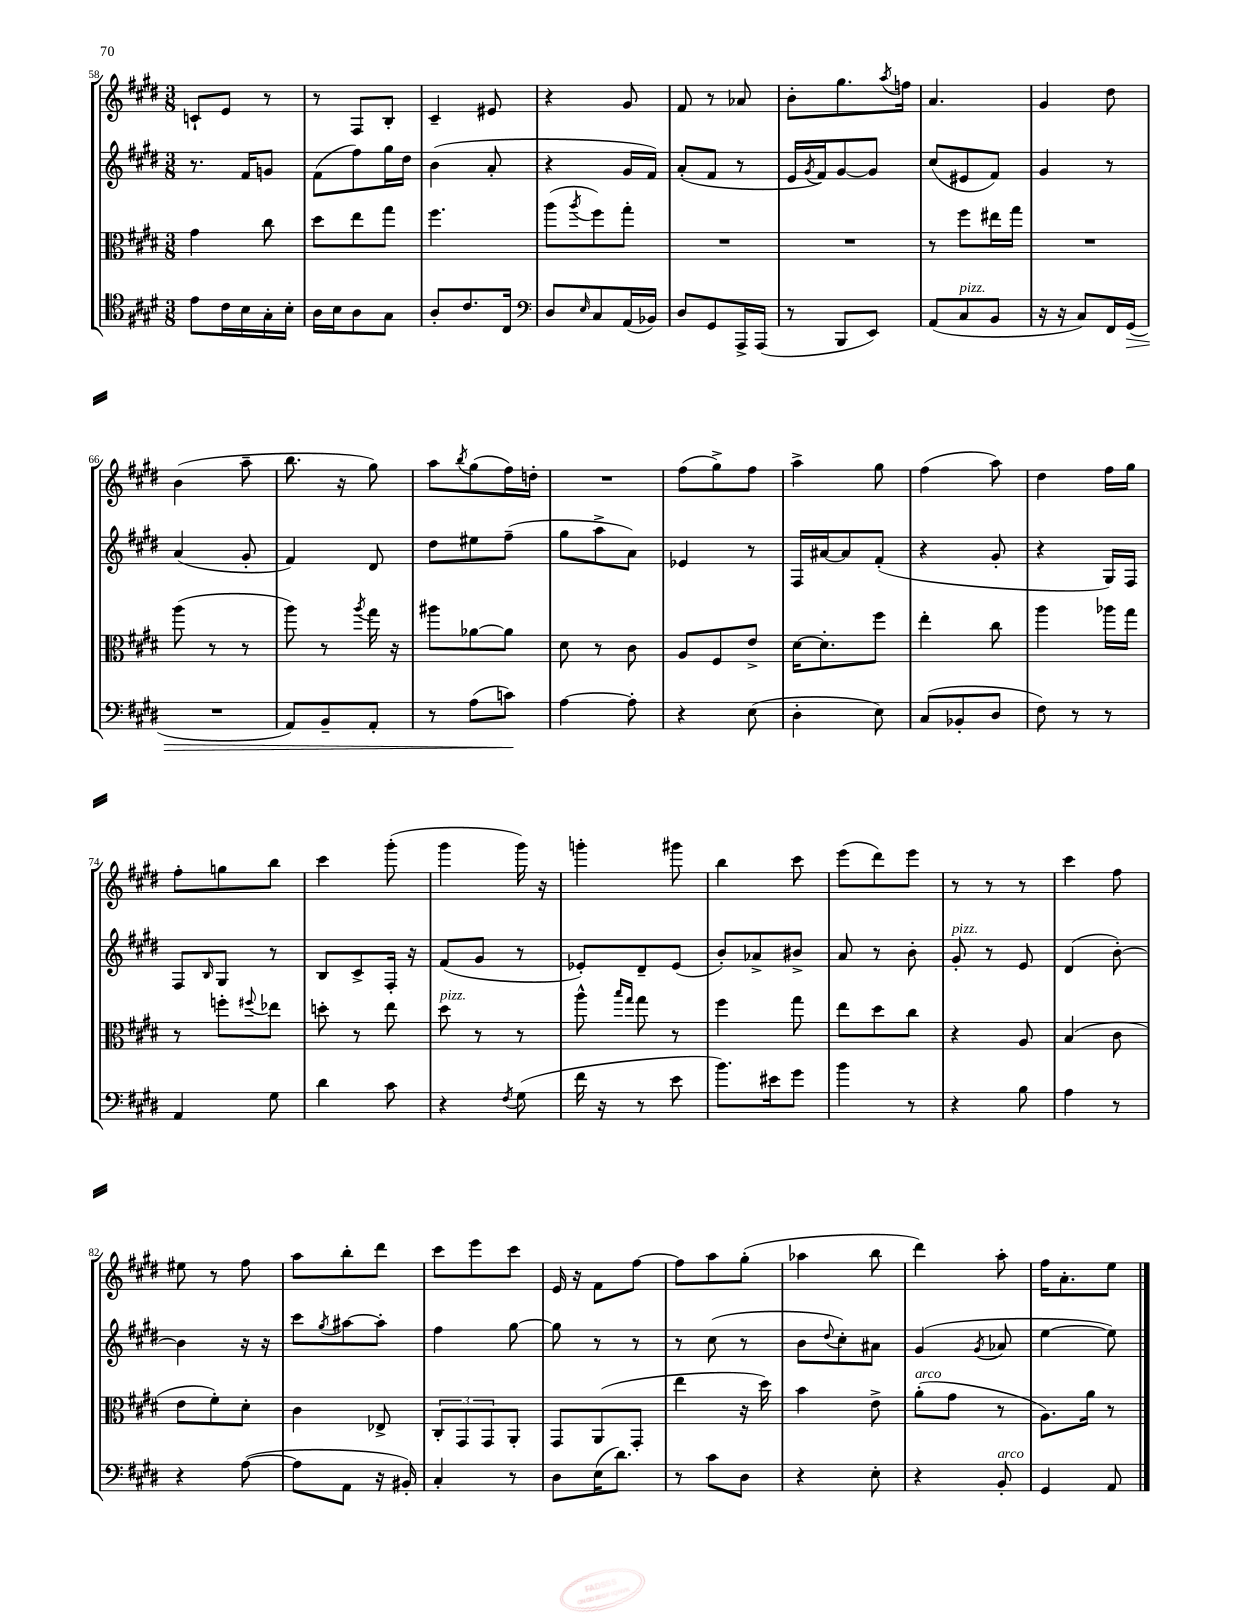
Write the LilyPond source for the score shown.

<<
\new StaffGroup <<
\new Staff = "s0" {
    \clef treble \key e \major \numericTimeSignature \time 3/8
    c'8-! e'8 r8 |
    r8 fis8 b8-. |
    cis'4-- eis'8 |
    r4 gis'8 |
    fis'8 r8 aes'8 |
    b'8-. gis''8. \acciaccatura { a''8 } f''16 |
    a'4. |
    gis'4 dis''8 |
    b'4( a''8-- |
    b''8. r16 gis''8) |
    a''8 \acciaccatura { b''8 } gis''8( fis''16) d''16-. |
    R4. |
    fis''8( gis''8->) fis''8 |
    a''4-> gis''8 |
    fis''4( a''8) |
    dis''4 fis''16 gis''16 |
    fis''8-. g''8 b''8 |
    cis'''4 gis'''8-.( |
    gis'''4 gis'''16) r16 |
    g'''4-. gis'''8 |
    b''4 cis'''8 |
    e'''8( dis'''8) e'''8 |
    r8 r8 r8 |
    cis'''4 fis''8 |
    eis''8 r8 fis''8 |
    a''8 b''8-. dis'''8 |
    cis'''8 e'''8 cis'''8 |
    e'16 r16 fis'8 fis''8~ |
    fis''8 a''8 gis''8-.( |
    aes''4 b''8 |
    dis'''4) a''8-. |
    fis''16 a'8.-. e''8 \bar "|." |
}
\new Staff = "s1" {
    \clef treble \key e \major \numericTimeSignature \time 3/8
    r8. fis'16 g'8 |
    fis'8( fis''8) gis''16 dis''16 |
    b'4( a'8-. |
    r4 gis'16 fis'16) |
    a'8-.( fis'8 r8 |
    e'16 \acciaccatura { gis'8 } fis'16) gis'8~ gis'8 |
    cis''8( eis'8 fis'8) |
    gis'4 r8 |
    a'4( gis'8-. |
    fis'4) dis'8 |
    dis''8 eis''8 fis''8--( |
    gis''8 a''8-> a'8) |
    ees'4 r8 |
    fis16 ais'16~ ais'8 fis'8-.( |
    r4 gis'8-. |
    r4 gis16) fis16 |
    fis8 \grace { b16 } gis8 r8 |
    b8 cis'8-> fis16-. r16 |
    fis'8( gis'8 r8 |
    ees'8-.) dis'8-- ees'8( |
    b'8-.) aes'8-> bis'8-> |
    a'8 r8 b'8-. |
    gis'8-.^\markup { \italic "pizz." } r8 e'8 |
    dis'4( b'8~-.) |
    b'4 r16 r16 |
    cis'''8 \acciaccatura { gis''8 } ais''8~ ais''8-. |
    fis''4 gis''8~ |
    gis''8 r8 r8 |
    r8 cis''8( r8 |
    b'8 \appoggiatura { dis''8 } cis''8-.) ais'8 |
    gis'4( \acciaccatura { gis'8 } aes'8 |
    e''4~ e''8) \bar "|." |
}
\new Staff = "s2" {
    \clef alto \key e \major \numericTimeSignature \time 3/8
    gis'4 cis''8 |
    dis''8 e''8 gis''8 |
    fis''4. |
    a''8( \acciaccatura { a''8 } fis''8) gis''8-. |
    R4. |
    R4. |
    r8 fis''8 eis''16 gis''16 |
    R4. |
    a''8( r8 r8 |
    a''8) r8 \acciaccatura { a''8 } gis''16 r16 |
    ais''8 aes'8~ aes'8 |
    dis'8 r8 cis'8 |
    a8 fis8 e'8-> |
    dis'16~ dis'8.-. fis''8 |
    e''4-. cis''8 |
    a''4 aes''16 gis''16 |
    r8 f''8-. \appoggiatura { fis''8 } ees''8 |
    d''8-. r8 e''8 |
    dis''8^\markup { \italic "pizz." } r8 r8 |
    a''8-^ \grace { b''16 gis''16 } gis''8 r8 |
    fis''4 gis''8 |
    e''8 dis''8 cis''8 |
    r4 a8 |
    b4( cis'8 |
    e'8 fis'8-.) dis'8-. |
    cis'4 ees8-> |
    \tuplet 3/2 { cis8-. gis,8 gis,8 } a,8-. |
    gis,8 a,8( gis,8-. |
    e''4 r16 dis''16) |
    b'4 e'8-> |
    a'8-.^\markup { \italic "arco" }( gis'8 r8 |
    a8.) a'16 r8 \bar "|." |
}
\new Staff = "s3" {
    \clef tenor \key e \major \numericTimeSignature \time 3/8
    e'8 cis'16 b16 gis16-. b16-. |
    a16 b16 a8 gis8 |
    a8-. cis'8. cis16 |
    \clef bass dis8 \grace { e16 } cis8 a,16( bes,16) |
    dis8 gis,8 a,,16-> a,,16( |
    r8 b,,8 e,8) |
    a,8( cis8^\markup { \italic "pizz." } b,8 |
    r16 r16 cis8) fis,16 gis,16\>( |
    R4. |
    a,8) b,8-- a,8-. |
    r8 a8( c'8\!) |
    a4~ a8-. |
    r4 e8( |
    dis4-. e8) |
    cis8( bes,8-. dis8 |
    fis8) r8 r8 |
    a,4 gis8 |
    dis'4 cis'8 |
    r4 \acciaccatura { fis8 } gis8( |
    fis'16 r16 r8 e'8 |
    b'8.) eis'16 gis'8 |
    b'4 r8 |
    r4 b8 |
    a4 r8 |
    r4 a8~( |
    a8 a,8 r16 bis,16-.) |
    cis4-. r8 |
    dis8 e16( dis'8.) |
    r8 cis'8 dis8 |
    r4 e8-. |
    r4 b,8-.^\markup { \italic "arco" } |
    gis,4 a,8 \bar "|." |
}
>>
>>
\layout { \context { \Score currentBarNumber = #58 } }
